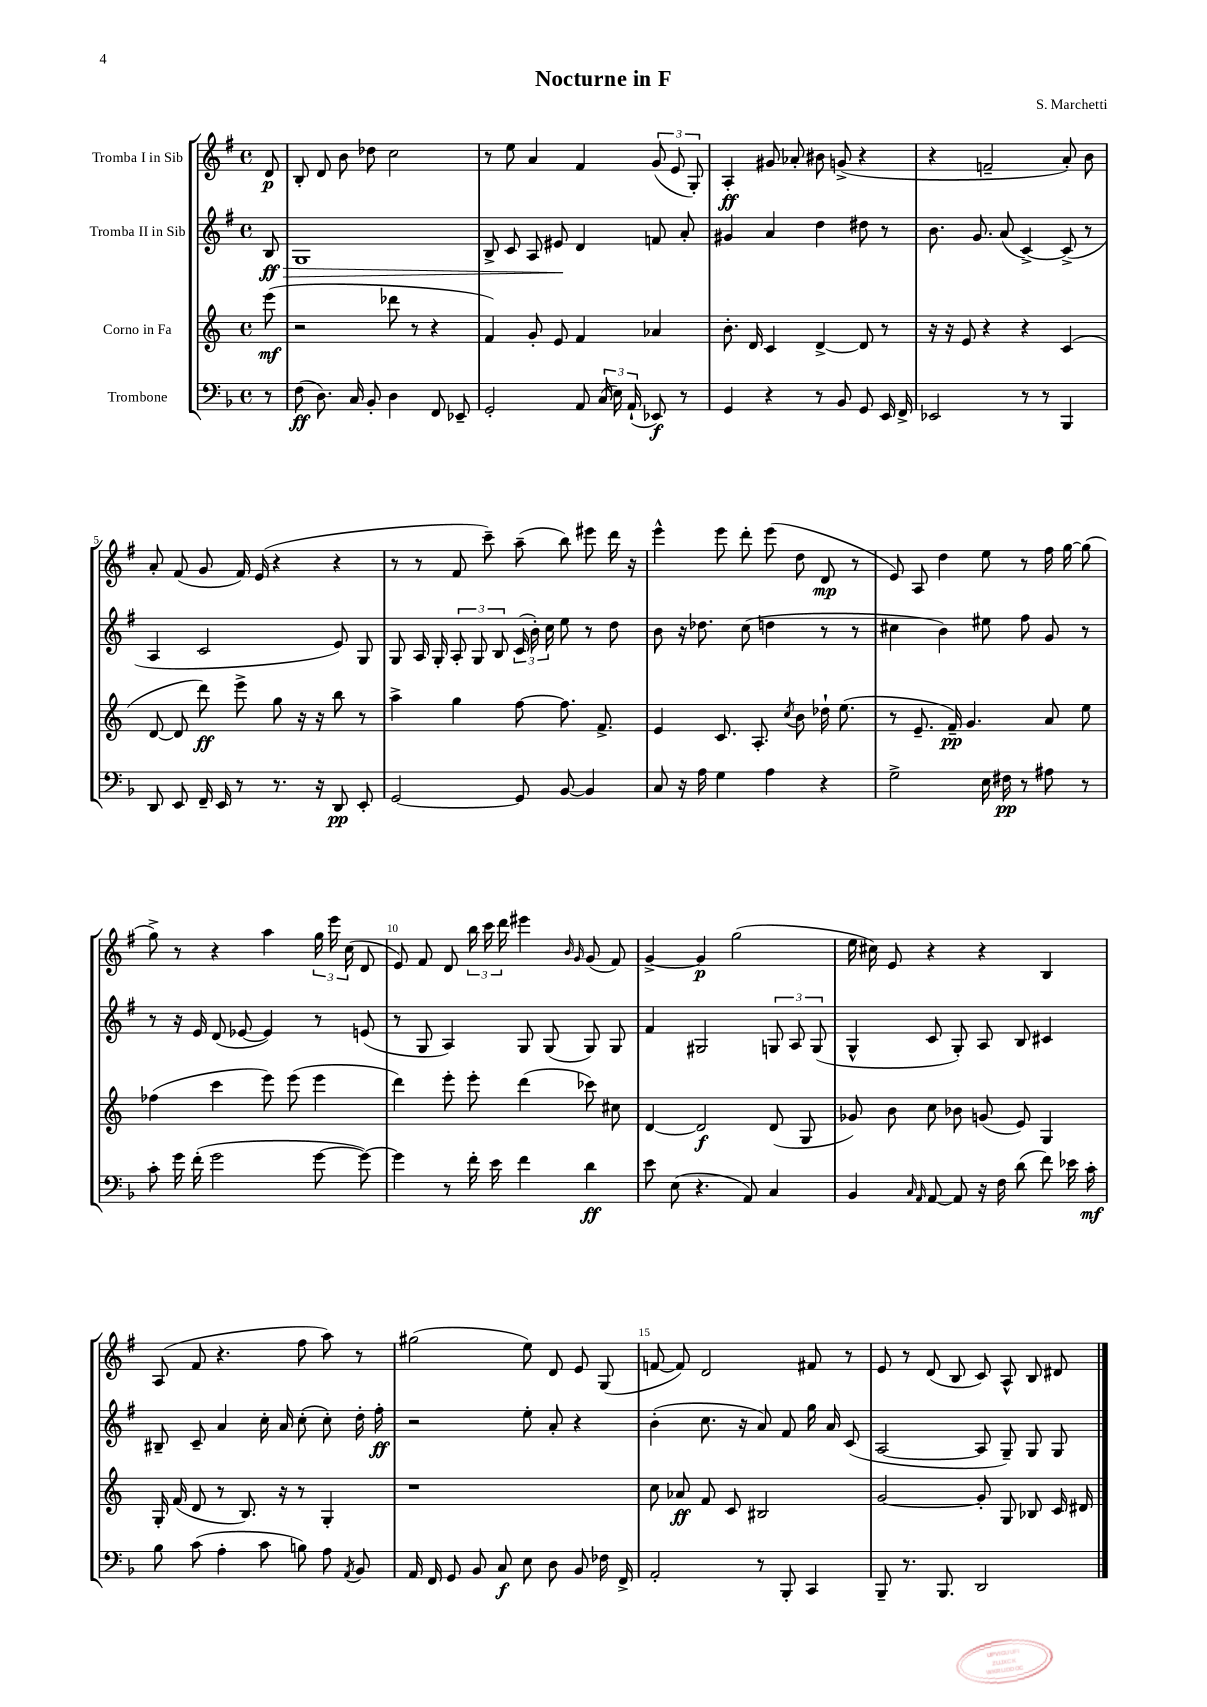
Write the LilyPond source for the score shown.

\header { title = "Nocturne in F" composer = "S. Marchetti" }
<<
\new StaffGroup <<
\new Staff = "s0" \with { instrumentName = "Tromba I in Sib" } {
    \clef treble \key g \major \defaultTimeSignature \time 4/4 \partial 8
    \autoBeamOff d'8\p |
    b8-. d'8 b'8 des''8 c''2 |
    r8 e''8 a'4 fis'4 \tuplet 3/2 { g'8( e'8 g8-.) } |
    a4-.\ff gis'8 aes'8-. bis'8 g'8->( r4 |
    r4 f'2-- a'8-.) b'8 |
    a'8-. fis'8( g'8 fis'16) e'16( r4 r4 |
    r8 r8 fis'8 c'''8--) a''8--( b''8) eis'''8 d'''16 r16 |
    e'''4-^ e'''8 d'''8-. e'''8( d''8 d'8\mp r8 |
    e'8) a8 d''4 e''8 r8 fis''16 g''16~ g''8( |
    g''8->) r8 r4 a''4 \tuplet 3/2 { g''16 e'''16 c''16( } d'8 |
    e'8) fis'8 d'8 \tuplet 3/2 { b''16 c'''16 d'''16 } eis'''4 \grace { b'16 g'16 } g'8( fis'8) |
    g'4~-> g'4\p g''2( |
    e''16 cis''16) e'8 r4 r4 b4 |
    a8( fis'8 r4. fis''8 a''8) r8 |
    gis''2( e''8) d'8 e'8 g8( |
    f'8~ f'8) d'2 fis'8 r8 |
    e'8 r8 d'8( b8 c'8) a8-^ b8 dis'8 \bar "|." |
}
\new Staff = "s1" \with { instrumentName = "Tromba II in Sib" } {
    \clef treble \key g \major \defaultTimeSignature \time 4/4 \partial 8
    \autoBeamOff b8\ff\> |
    g1 |
    b8-> c'8 a8 eis'8\! d'4 f'8 a'8-. |
    gis'4 a'4 d''4 dis''8 r8 |
    b'8. g'8. a'8( c'4~->) c'8->( r8 |
    a4 c'2 e'8) g8 |
    g8 a16 g16-. \tuplet 3/2 { a8-. g8 b8 } \tuplet 3/2 { c'16( b'16-.) c''16 } e''8 r8 d''8 |
    b'8 r16 des''8. c''8( d''4 r8 r8 |
    cis''4 b'4) eis''8 fis''8 g'8 r8 |
    r8 r16 e'16 d'8( ees'8~ ees'4) r8 e'8( |
    r8 g8 a4) g8 g8( g8) g8 |
    fis'4 gis2 \tuplet 3/2 { g8 a8 g8( } |
    g4-^ c'8 g8-.) a8 b8 cis'4 |
    bis8-- c'8-- a'4 c''16-. a'16 c''8-.( c''8-.) d''16-. fis''16-.\ff |
    r2 e''8-. a'8-. r4 |
    b'4-.( c''8. r16 a'8) fis'8 g''16 a'16 c'8( |
    a2~ a8 g8--) g8 g8 \bar "|." |
}
\new Staff = "s2" \with { instrumentName = "Corno in Fa" } {
    \clef treble \key c \major \defaultTimeSignature \time 4/4 \partial 8
    \autoBeamOff e'''8\mf( |
    r2 des'''8 r8 r4 |
    f'4) g'8-. e'8 f'4 aes'4 |
    b'8.-. d'16 c'4 d'4~-> d'8 r8 |
    r16 r16 e'8 r4 r4 c'4( |
    d'8~ d'8 d'''8\ff) e'''8-> g''8 r16 r16 b''8 r8 |
    a''4-> g''4 f''8~ f''8. f'8.-> |
    e'4 c'8. a8.-. \acciaccatura { c''8 } b'8 des''16-! e''8.( |
    r8 e'8.-- f'16--\pp) g'4. a'8 e''8 |
    fes''4( c'''4 e'''8) e'''8( e'''4 |
    d'''4) e'''8-. e'''8-. d'''4( ces'''8) cis''8 |
    d'4~ d'2\f d'8( g8 |
    ges'8) b'8 c''8 bes'8 g'8( e'8) g4 |
    g16-. f'16( d'8 r8 b8.) r16 r8 g4-. |
    r1 |
    c''8 aes'8\ff f'8 c'8 bis2 |
    g'2~ g'8-. g8 bes8 c'16 dis'16 \bar "|." |
}
\new Staff = "s3" \with { instrumentName = "Trombone" } {
    \clef bass \key f \major \defaultTimeSignature \time 4/4 \partial 8
    \autoBeamOff r8 |
    f8\ff( d8.) c16 bes,8-. d4 f,8 ees,8-- |
    g,2-. a,8 \tuplet 3/2 { c16( e16) a,16-!( } ees,8\f) r8 |
    g,4 r4 r8 bes,8 g,8 e,16 f,16-> |
    ees,2 r8 r8 bes,,4 |
    d,8 e,8 f,16-- e,16 r8 r8. r16 d,8\pp e,8-. |
    g,2~ g,8 bes,8~ bes,4 |
    c8 r16 a16 g4 a4 r4 |
    g2-> e16 fis16\pp r8 ais8 r8 |
    c'8-. g'16 f'16-.( g'2 g'8~ g'8~) |
    g'4 r8 f'16-. e'16 f'4 d'4\ff |
    e'8 e8( r4. a,8) c4 |
    bes,4 \grace { c16 a,16 } a,8~ a,8 r16 f16 d'8( f'8) ees'16 c'16-.\mf |
    bes8 c'8( a4-. c'8 b8) a8 \acciaccatura { a,8 } bes,8 |
    a,16 f,16 g,8 bes,8 c8\f e8 d8 bes,8 fes16 f,16-> |
    a,2-. r8 bes,,8-. c,4 |
    bes,,8-- r8. bes,,8. d,2 \bar "|." |
}
>>
>>
\layout { \context { \Score \override BarNumber.break-visibility = ##(#f #t #t) barNumberVisibility = #(every-nth-bar-number-visible 5) } }
